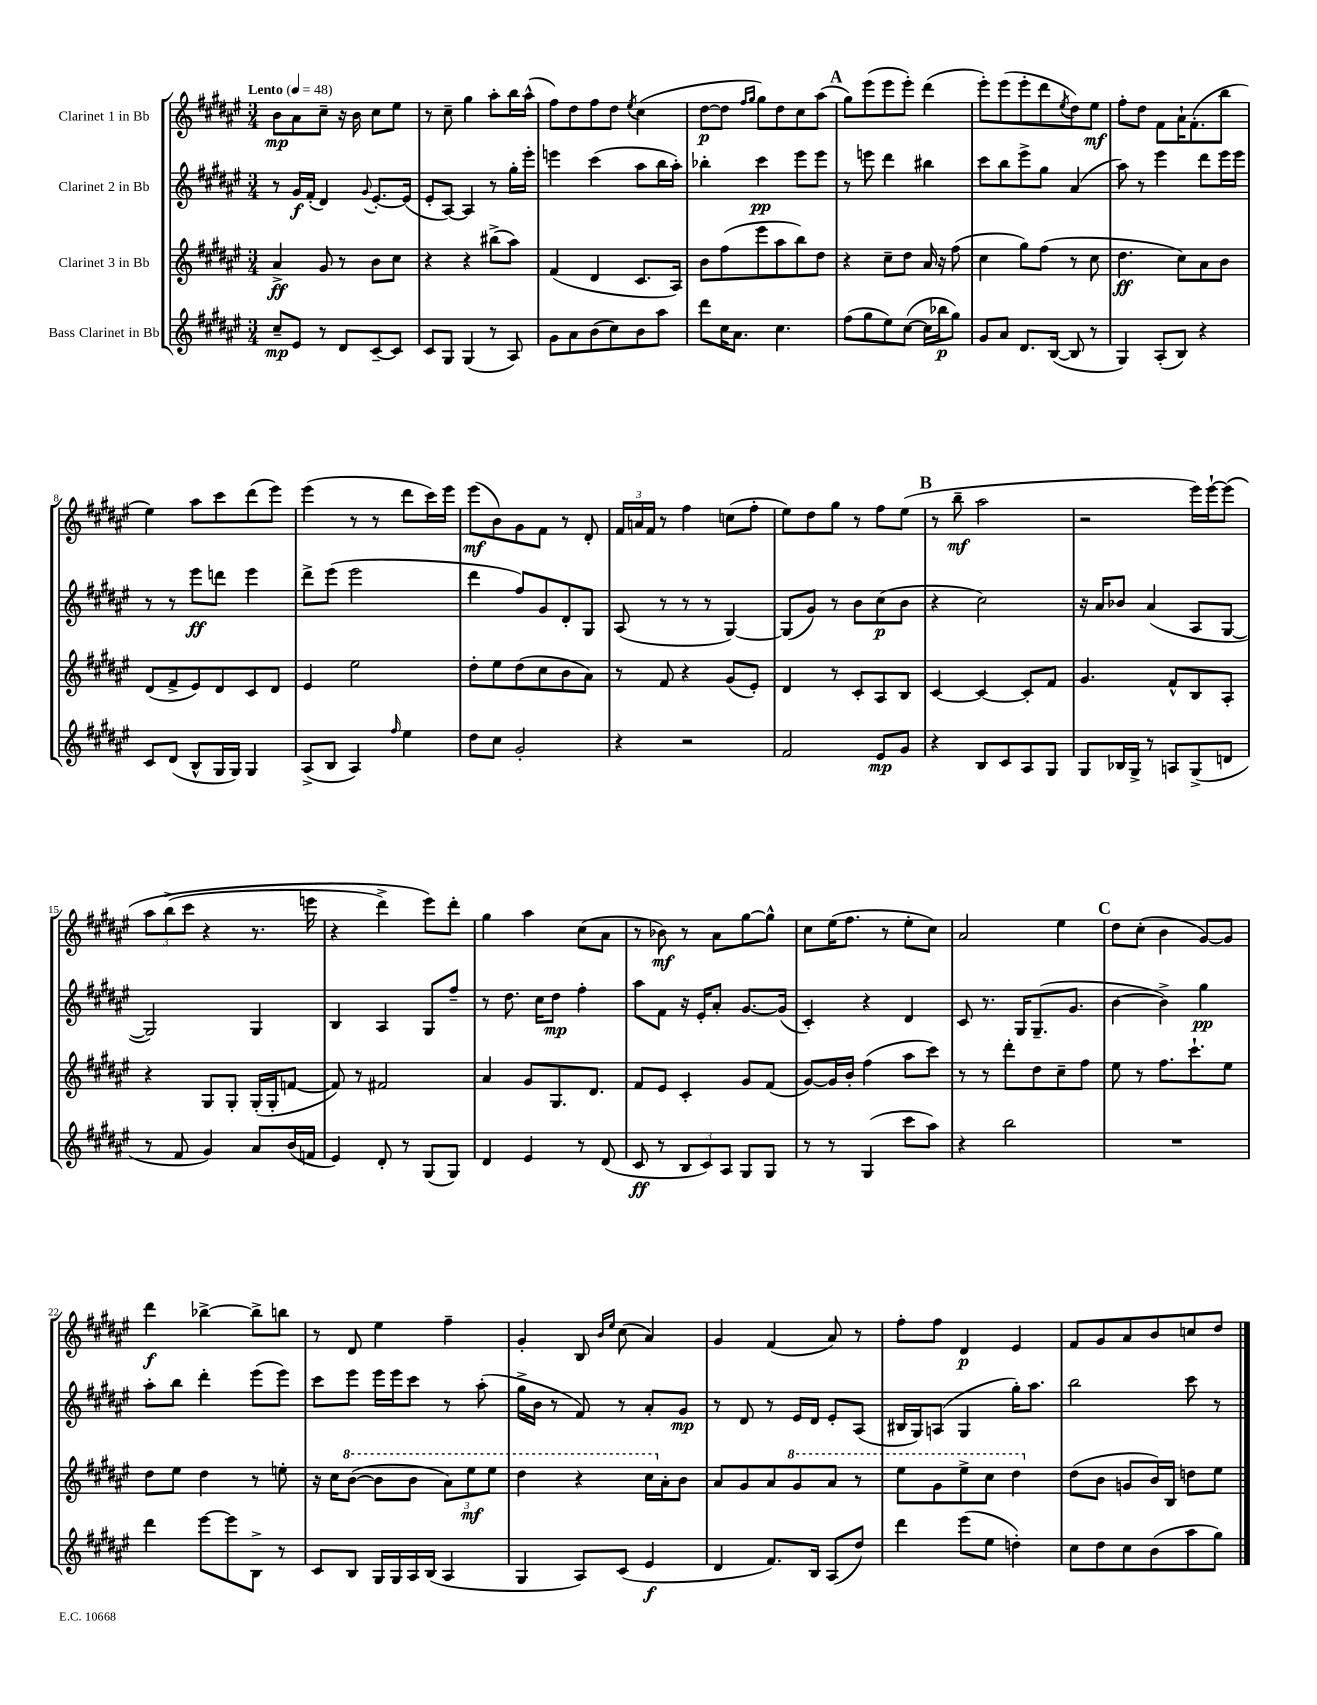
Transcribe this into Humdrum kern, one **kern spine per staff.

**kern	**kern	**kern	**kern
*staff4	*staff3	*staff2	*staff1
*clefG2	*clefG2	*clefG2	*clefG2
*k[f#c#g#d#a#e#]	*k[f#c#g#d#a#e#]	*k[f#c#g#d#a#e#]	*k[f#c#g#d#a#e#]
*M3/4	*M3/4	*M3/4	*M3/4
*MM48	*MM48	*MM48	*MM48
8cc#~	4a#^	8r	8b
8e#	.	16g#	8a#
.	.	(16f#'	.
8r	8g#	4d#)	8cc#~
8d#	8r	.	16r
.	.	.	16b
.	.	8qqg#	.
[8c#~	8b	[8.e#'	8cc#
8c#]	8cc#	.	8ee#
.	.	(16e#]	.
=	=	=	=
8c#	4r	8e#'	8r
8G#	.	[8A#)	8cc#~
(4G#	4r	4A#]	4gg#
8r	(8bb#^	8r	8aa#'
8A#)	8aa#)	16gg#'	16bb
.	.	16eee#'	(16aa#^^
=	=	=	=
8g#	(4f#	4eee	8ff#)
8a#	.	.	8dd#
(8b	4d#	(4ccc#	8ff#
8cc#)	.	.	8dd#
.	.	.	8qee#
8b	8.c#	8aa#	(4cc#
8aa#	.	16bb	.
.	16A#)	16aa#')	.
=	=	=	=
8ddd#	8b	4bb-'	[8dd#
16cc#	(8ff#	.	8dd#]
8.a#	.	.	.
.	.	.	16qqff#
.	.	.	16qqgg#
.	8eee#	4ccc#	8gg#)
4.cc#	8aa#	.	8dd#
.	8bb)	8eee#	8cc#
.	8dd#	8eee#	(8aa#
=	=	=	=
(8ff#	4r	8r	8gg#)
8gg#	.	8eee	(8eee#
8ee#)	8cc#~	4ddd#	8eee#
([8cc#	8dd#	.	8eee#')
16cc#]	16a#	4bb#	(4ddd#
16bb-	16r	.	.
8gg#)	(8ff#	.	.
=	=	=	=
8g#	4cc#	8ccc#	8eee#')
8a#	.	8bb	(8eee#
8.d#	8gg#)	8eee#^	8eee#'
.	(8ff#	8gg#	8ddd#
([16B	.	.	.
.	.	.	8qee#
8B]	8r	(4a#	8dd#)
8r	8cc#	.	8ee#
=	=	=	=
4G#)	4.dd#	8aa#)	8ff#'
.	.	8r	8dd#
(8A#'	.	4eee#	8f#
8B)	8cc#)	.	16a#`
.	.	.	(8.f#'
4r	8a#	8ddd#	.
.	8b	16eee#	8bb
.	.	16eee#	.
=	=	=	=
8c#	(8d#	8r	4ee#)
(8d#	8f#^	8r	.
8B^^	8e#)	8eee#	8aa#
16G#	8d#	8ddd	8ccc#
16G#)	.	.	.
4G#	8c#	4eee#	(8ddd#
.	8d#	.	8eee#)
=	=	=	=
(8A#^	4e#	8ddd#^	(4eee#
8B	.	(8eee#	.
4A#)	2ee#	2eee#	8r
.	.	.	8r
16qqff#	.	.	.
4ee#	.	.	8ddd#
.	.	.	16ccc#)
.	.	.	16eee#
=	=	=	=
8dd#	8dd#'	4ddd#	(8eee#
8cc#	8ee#	.	8b)
2g#'	(8dd#	8ff#)	8g#
.	8cc#	8g#	8f#
.	8b	8d#'	8r
.	8a#)	8G#	8d#'
=	=	=	=
4r	8r	(8A#	24f#
.	.	.	24a
.	.	.	24f#
.	8f#	8r	8r
2r	4r	8r	4ff#
.	.	8r	.
.	(8g#	[4G#)	(8cc
.	8e#')	.	8ff#'
=	=	=	=
2f#	4d#	(8G#]	8ee#)
.	.	8g#)	8dd#
.	8r	8r	8gg#
.	8c#'	8b	8r
8e#	8A#	(8cc#	8ff#
8g#	8B	8b	(8ee#
=	=	=	=
4r	[4c#	4r	8r
.	.	.	8bb~
8B	4c#_	2cc#)	2aa#
8c#	.	.	.
8A#	8c#']	.	.
8G#	8f#	.	.
=	=	=	=
8G#	4.g#	16r	2r
.	.	16a#	.
16B-	.	8b-	.
16G#^	.	.	.
8r	.	(4a#	.
8A	8f#^^	.	.
(8G#^	8B	8A#	16eee#)
.	.	.	[16eee#`
8d	8A#'	[8G#	&(8eee#]
=	=	=	=
8r	4r	2G#])	12aa#
.	.	.	(12bb^
8f#	.	.	.
.	.	.	12ccc#
4g#)	8G#	.	4r
.	8G#'	.	.
8a#	(16G#'	4G#	8.r
.	16G#'	.	.
(16b	[8f	.	.
16f	.	.	16eee
=	=	=	=
4e#)	8f])	4B	4r
.	8r	.	.
8d#'	2f#	4A#	4ddd#^)
8r	.	.	.
(8G#	.	8G#	8eee#&)
8G#)	.	8ff#~	8ddd#'
=	=	=	=
4d#	4a#	8r	4gg#
.	.	8.dd#	.
4e#	8g#	.	4aa#
.	.	16cc#	.
.	8.G#	8dd#	.
8r	.	4ff#'	(8cc#
.	8.d#	.	.
(8d#	.	.	8a#
=	=	=	=
8c#	8f#	8aa#	8r
8r	8e#	8f#	8b-)
12B	4c#'	16r	8r
.	.	16e#'	.
12c#)	.	.	.
.	.	8a#'	8a#
12A#	.	.	.
8G#	8g#	[8.g#	[8gg#
8G#	(8f#	.	8gg#^^]
.	.	(16g#]	.
=	=	=	=
8r	[8g#)	4c#')	8cc#
8r	16g#]	.	(16ee#
.	16b'	.	8.ff#
(4G#	(4ff#	4r	.
.	.	.	8r
8ccc#	8aa#	4d#	8ee#'
8aa#)	8ccc#)	.	8cc#)
=	=	=	=
4r	8r	8c#	2a#
.	8r	8.r	.
2bb	8ddd#'	.	.
.	.	16G#	.
.	8dd#	(8.G#~	.
.	8cc#~	.	4ee#
.	.	8.g#	.
.	8ff#	.	.
=	=	=	=
2.r	8ee#	[4b	8dd#
.	8r	.	(8cc#'
.	8.ff#	4b^])	4b
.	8.ccc#`	.	.
.	.	4gg#	[8g#)
.	8ee#	.	8g#]
=	=	=	=
4ddd#	8dd#	8aa#'	4ddd#
.	8ee#	8bb	.
[8eee#	4dd#	4ddd#'	[4bb-^
8eee#]	.	.	.
8B^	8r	(8eee#	8bb-^]
8r	8ee'	8eee#)	8bb
=	=	=	=
8c#	16r	8ccc#	8r
.	16cc#	.	.
8B	([8bb	8eee#	8d#
16G#	8bb]	16eee#	4ee#
16G#	.	16eee#	.
16A#	8bb	8ccc#	.
(16B	.	.	.
4A#	12aa#)	8r	4ff#~
.	12eee#	.	.
.	.	(8aa#'	.
.	12eee#	.	.
=	=	=	=
4G#	4ddd#	16gg#^	4g#'
.	.	16b	.
.	.	8r	.
8A#)	4r	8f#)	8B
.	.	.	16qqb
.	.	.	16qqee#
(8c#	.	8r	(8cc#
4e#	16ccc#	8a#'	4a#)
.	16a#'	.	.
.	8b	8g#	.
=	=	=	=
4d#	8a#	8r	4g#
.	8g#	8d#	.
8.f#)	8a#	8r	(4f#
.	8gg#	16e#	.
16B	.	16d#	.
(8A#	8aa#	8e#'	8a#)
8dd#)	8r	(8A#	8r
=	=	=	=
4ddd#	8eee#	16B#	8ff#'
.	.	16G#)	.
.	8gg#	(8A	8ff#
(8eee#	8eee#^	4G#	4d#
8ee#	8ccc#	.	.
4dd')	4ddd#	16gg#')	4e#
.	.	8.aa#	.
=	=	=	=
8cc#	(8dd#	2bb	8f#
8dd#	8b	.	8g#
8cc#	8g	.	8a#
(8b	16b)	.	8b
.	16B	.	.
8aa#	8dd	8ccc#	8cc
8gg#)	8ee#	8r	8dd#
==	==	==	==
*-	*-	*-	*-
